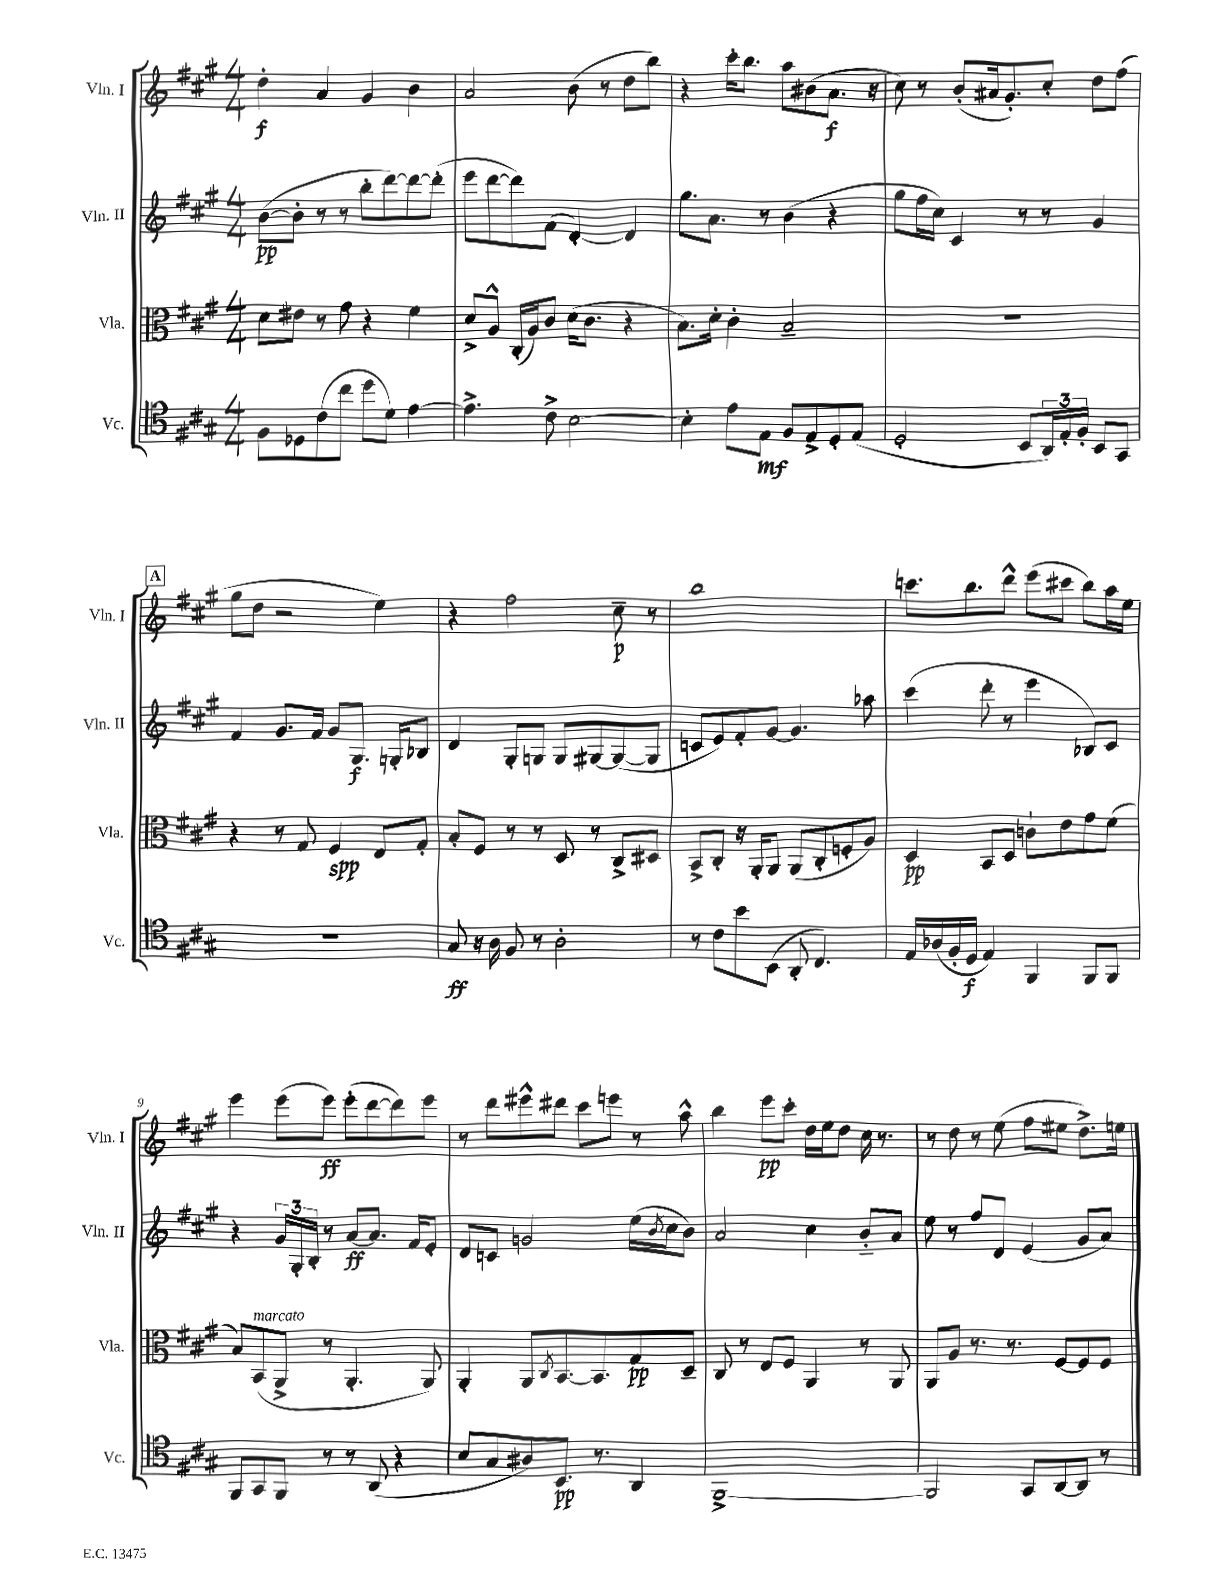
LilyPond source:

<<
\new StaffGroup <<
\new Staff = "s0" \with { instrumentName = "Vln. I" shortInstrumentName = "Vln. I" } {
    \clef treble \key a \major \numericTimeSignature \time 4/4
    d''4-.\f a'4 gis'4 b'4 |
    a'2 b'8( r8 d''8 b''8) |
    r4 cis'''16-. b''8. a''8 bis'8( a'8.\f r16 |
    cis''8) r8 b'8-.( ais'16 gis'8.-.) cis''8-. d''8 fis''8( |
    \mark \markup { \box "A" } gis''8 d''8 r2 e''4) |
    r4 fis''2 cis''8--\p r8 |
    b''1 |
    c'''8. b''8. d'''8-^ e'''8( cis'''8 b''8) a''16 e''16 |
    e'''4 e'''8( e'''8\ff) e'''8-.( d'''8~ d'''8) e'''8 |
    r8 d'''8 eis'''8-^ dis'''8 cis'''8 e'''8 r8 a''8-^ |
    b''4 e'''8\pp cis'''8-. d''16 e''16 d''8 cis''16 r8. |
    r8 d''8 r8 e''8( fis''8 eis''8 d''8.->) e''16 \bar "|." |
}
\new Staff = "s1" \with { instrumentName = "Vln. II" shortInstrumentName = "Vln. II" } {
    \clef treble \key a \major \numericTimeSignature \time 4/4
    b'8~\pp( b'8-. r8 r8 b''8-. d'''8~) d'''8~ d'''8-.( |
    e'''8 d'''8~ d'''8) fis'8( d'4~-.) d'4 |
    gis''8. a'8. r8 b'4( r4 |
    gis''8 fis''16 cis''16) cis'4 r8 r8 gis'4 |
    \mark \markup { \box "A" } fis'4 gis'8. fis'16 gis'8 gis8.\f g16-. bes8 |
    d'4 gis8-. g8 g8 gis8~ gis8~( gis8 |
    c'8 e'8) fis'8-. gis'8~ gis'4. aes''8 |
    cis'''4( d'''8-. r8 e'''4 bes8) cis'8 |
    r4 \tuplet 3/2 { gis'16 gis16-. b16-. } r8 a'8~\ff a'8. fis'16 e'8-. |
    d'8 c'8 g'2 e''16( \acciaccatura { b'8 } cis''16 b'8) |
    a'2 cis''4 b'8-_ a'8 |
    e''8 r8 fis''8 d'8 e'4( gis'8 a'8) \bar "|." |
}
\new Staff = "s2" \with { instrumentName = "Vla." shortInstrumentName = "Vla." } {
    \clef alto \key a \major \numericTimeSignature \time 4/4
    d'8 eis'8 r8 gis'8 r4 fis'4 |
    d'8-> a8-^ cis16-.( a16) cis'8 d'16( cis'8. r4 |
    b8.) d'16-. cis'4-. b2-- |
    R1 |
    \mark \markup { \box "A" } r4 r8 gis8 fis4\spp e8 gis8-. |
    b8-. fis8 r8 r8 d8 r8 cis8-> dis8 |
    b,8-> cis8-. r16 a,16-. a,8 a,8( cis8-. f8-. a8) |
    d4\pp b,8 d8 c'8-! e'8 gis'8 fis'8( |
    b8) b,8^\markup { \italic "marcato" }( a,8-> r8 a,4.-. a,8) |
    a,4-. a,8 \acciaccatura { cis8 } b,8.~ b,8. gis8\pp d8-- |
    cis8 r8 e8 fis8 a,4 r8 a,8 |
    a,8 a8 r8. r8. fis8~ fis8 fis8 \bar "|." |
}
\new Staff = "s3" \with { instrumentName = "Vc." shortInstrumentName = "Vc." } {
    \clef tenor \key a \major \numericTimeSignature \time 4/4
    fis8 des8 cis'8( cis''8 d''8 d'8) e'4~ |
    e'4.-> cis'8-> b2~ |
    b4-. e'8 e8\mf fis8 e8-> d8-. e8( |
    d2-. b,8 \tuplet 3/2 { a,16) e16-. fis16-. } b,8 gis,8 |
    \mark \markup { \box "A" } R1 |
    gis8\ff r16 a16 fis8 r8 a2-. |
    r8 cis'8 b'8 b,8( a,8-. cis4.) |
    e16 aes16( fis16-. d16\f e4) fis,4 fis,8 fis,8 |
    fis,8 gis,8 fis,8 r8 r8 a,8( r4 |
    b8 gis8 ais8) b,8.\pp r8. a,4 |
    fis,1~-> |
    fis,2 gis,8 a,8~ a,8 r8 \bar "|." |
}
>>
>>
